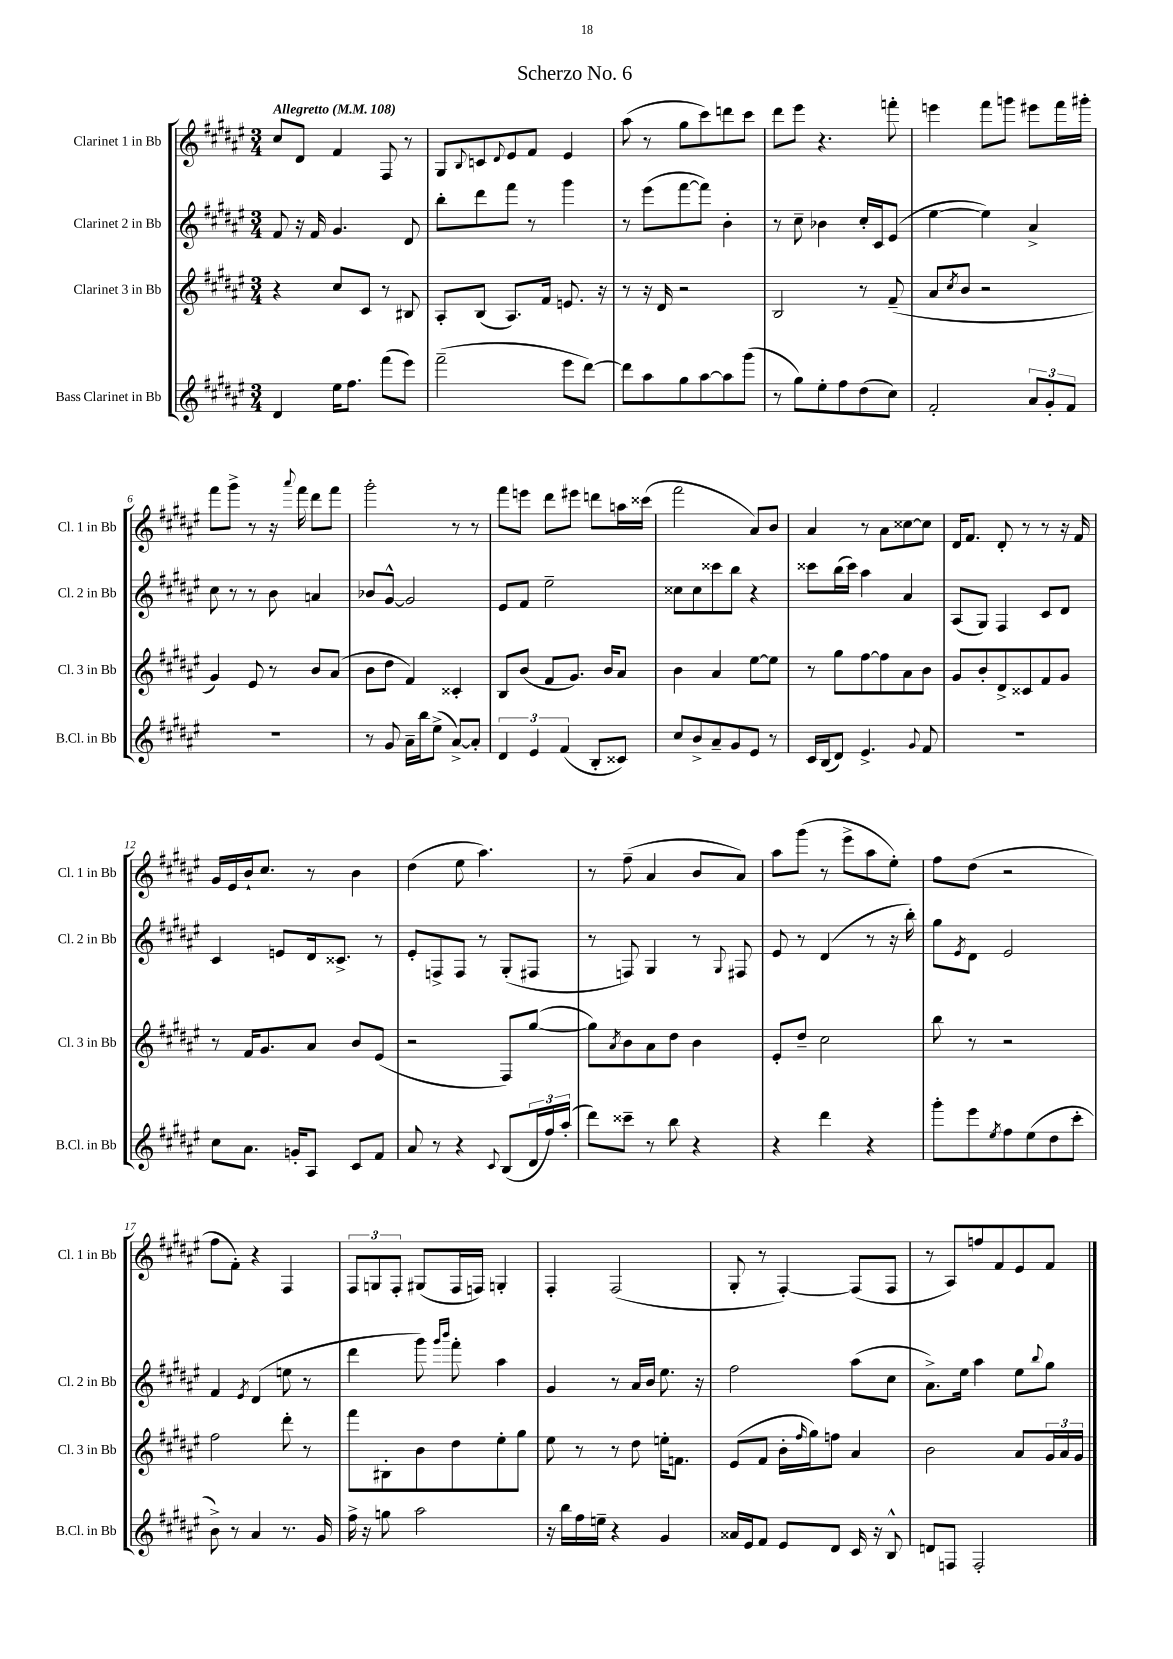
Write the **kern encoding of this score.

**kern	**kern	**kern	**kern
*part4	*part3	*part2	*part1
*staff4	*staff3	*staff2	*staff1
*I"Bass Clarinet in Bb	*I"Clarinet 3 in Bb	*I"Clarinet 2 in Bb	*I"Clarinet 1 in Bb
*I'B.Cl. in Bb	*I'Cl. 3 in Bb	*I'Cl. 2 in Bb	*I'Cl. 1 in Bb
*clefG2	*clefG2	*clefG2	*clefG2
*k[f#c#g#d#a#e#]	*k[f#c#g#d#a#e#]	*k[f#c#g#d#a#e#]	*k[f#c#g#d#a#e#]
*M3/4	*M3/4	*M3/4	*M3/4
*MM108	*MM108	*MM108	*MM108
=1	=1	=1	=1
!	!	!	!LO:TX:a:B:t=Allegretto
4d#/	4r	8f#/	8cc#/L
.	.	16r	8d#/J
.	.	16f#/	.
16ee#\KL	8cc#/L	4.g#/	4f#/
8.ff#\J	.	.	.
.	8c#/J	.	.
(8fff#\L	8r	.	8F#/
8eee#\J)	8B#X/	8d#/	8r
=2	=2	=2	=2
(2fff#~\	8A#'/L	8bb'\L	8G#/L
.	.	.	8qqB/
.	(8B/J	8ddd#\	8cn/
.	.	.	8qqd#/
.	8.A#/L)	8fff#\J	8e#/
.	.	8r	8f#/J
.	16f#/Jk	.	.
8eee#\L	8.en/	4ggg#\	4e#/
[8ddd#\J)	.	.	.
.	16r	.	.
=3	=3	=3	=3
8ddd#\L]	8r	8r	(8aa#\
8aa#\	16r	(8eee#\L	8r
.	16d#/	.	.
8gg#\	2r	[8fff#\	8gg#\L
[8aa#\	.	8fff#\J])	8ccc#\)
8aa#\]	.	4b'\	8dddn\
(8ggg#\J	.	.	8ccc#\J
=4	=4	=4	=4
8r	2B/	8r	8ddd#\L
8gg#\L)	.	8cc#~\	8eee#\J
8ee#'\	.	4b-X\	4.r
8ff#\	.	.	.
(8dd#\	8r	16cc#'/LL	.
.	.	16c#/J	.
8cc#\J)	(8f#~/	(8e#/J	8fffn'\
=5	=5	=5	=5
2f#'/	8a#/L	[4ee#\	4eeen\
.	8qcc#/	.	.
.	8b/J	.	.
.	2r	4ee#\])	8fff#\L
.	.	.	8gggn\J
12a#/L	.	4a#^/	8eee#X\L
12g#'/	.	.	.
.	.	.	16fff#\L
12f#/J	.	.	.
.	.	.	16ggg#X'\JJ
!!LO:LB:g=z
=6	=6	=6	=6
2.r	4g#/)	8cc#\	8fff#\L
.	.	8r	8ggg#^\J
.	8e#/	8r	8r
.	8r	8b\	16r
.	.	.	8qqaaa#/
.	.	.	16fff#\
.	8b/L	4an/	8ddd#\L
.	(8a#/J	.	8fff#\J
=7	=7	=7	=7
8r	8b\L	8b-X/L	2ggg#'\
8g#/	8dd#\J	[8g#^^/J	.
16a#~\LL	4f#/)	2g#/]	.
16bb\J	.	.	.
(8ee#^\J	.	.	.
[8a#^/L)	4c##X'/	.	8r
8a#'/J]	.	.	8r
=8	=8	=8	=8
6d#/	8B/L	8e#/L	8fff#\L
.	(8b/J	8f#/J	8eeen\J
6e#/	.	.	.
.	8f#/L	2ee#~\	8ddd#\L
(6f#/	.	.	.
.	8.g#/J)	.	8eee#X\J
8B'/L	.	.	8dddn\L
.	16b/KL	.	.
8c##X/J)	8a#/J	.	16aan\L
.	.	.	(16ccc##X\JJ
=9	=9	=9	=9
8cc#/L	4b\	8cc##X\L	2fff#\
8b^/	.	8cc##\	.
8a#~/	4a#/	8ccc##X\	.
8g#/	.	8bb\J	.
8e#/J	[8ee#\L	4r	8a#/L)
8r	8ee#\J]	.	8b/J
=10	=10	=10	=10
16c#/LL	8r	8ccc##X\L	4a#/
(16B/J	.	.	.
8d#/J)	8gg#\L	(16bb\L	.
.	.	16ccc##\JJ)	.
4.e#^/	[8ff#\	4aa#\	8r
.	8ff#\]	.	8a#\L
.	8a#\	4a#/	[8cc##X\
8qqg#/	.	.	.
8f#/	8b\J	.	8cc##\J]
=11	=11	=11	=11
2.r	8g#/L	(8A#/L	16d#/KL
.	.	.	8.f#/J
.	8b'/	8G#/J)	.
.	8d#^/	4F#/	8d#'/
.	8c##X/	.	8r
.	8f#/	8c#/L	8r
.	8g#/J	8d#/J	16r
.	.	.	16f#/
!!LO:LB:g=z
=12	=12	=12	=12
8cc#\L	8r	4c#/	16g#/LL
.	.	.	16e#/
8.a#\J	16f#/KL	.	16b`/J
.	8.g#/	.	8.cc#/J
.	.	8en/L	.
16gn'/KL	.	.	.
8A#/J	8a#/J	16d#/k	8r
.	.	8.c##X^/J	.
8c#/L	8b/L	.	4b\
8f#/J	(8e#/J	8r	.
=13	=13	=13	=13
8a#/	2r	8e#'/L	(4dd#\
8r	.	8Fn^/	.
4r	.	8F/J	8ee#\
.	.	8r	4.aa#\)
8qqc#/	.	.	.
(8B/L	8F#/L)	(8G#'/L	.
24d#/L	([8gg#/J	8F#X/J	.
24ff#/)	.	.	.
(24aa#'/JJ	.	.	.
=14	=14	=14	=14
8ddd#\L)	8gg#\L])	8r	8r
.	8qa#/	.	.
8ccc##X~\J	8b\	8Fn/)	(8ff#~\
8r	8a#\	4G#/	4a#/
8bb\	8dd#\J	.	.
4r	4b\	8r	8b/L
.	.	8qqG#/	.
.	.	8F#X/	8a#/J)
=15	=15	=15	=15
4r	8e#'/L	8e#/	8aa#\L
.	8dd#~/J	8r	(8ggg#\J
4ddd#\	2cc#\	(4d#/	8r
.	.	.	8eee#^\L
4r	.	8r	8aa#\
.	.	16r	8ee#'\J)
.	.	16bb'\)	.
=16	=16	=16	=16
8ggg#'\L	8bb\	8gg#\L	8ff#\L
.	.	8qe#/	.
8eee#\	8r	8d#\J	(8dd#\J
8qee#/	.	.	.
8ff#\	2r	2e#/	2r
(8ee#\	.	.	.
8dd#\	.	.	.
8ccc#'\J	.	.	.
!!LO:LB:g=z
=17	=17	=17	=17
8b^\)	2ff#\	4f#/	8ff#\L
8r	.	.	8f#'\J)
.	.	8qe#/	.
4a#/	.	(4d#/	4r
8.r	8ddd#'\	8een\	4F#/
.	8r	8r	.
16g#/	.	.	.
=18	=18	=18	=18
16ff#^\	8fff#\L	4ddd#\	12F#/L
16r	.	.	.
.	.	.	12Gn/
8ggn\	8B#X'\	.	.
.	.	.	12F#'/J
2aa#\	8b\	8ggg#\)	(8G#X/L
.	.	16qqggg#/LL	.
.	.	16qqbbb/JJ	.
.	8dd#\	8fff#'\	16F#/L
.	.	.	16Fn/JJ)
.	8ee#'\	4aa#\	4Gn'/
.	8gg#\J	.	.
=19	=19	=19	=19
16r	8ee#\	4g#/	4F#'/
16bb\LL	.	.	.
16ff#\	8r	.	.
16een~\JJ	.	.	.
4r	8r	8r	(2F#/
.	8dd#\	16a#/LL	.
.	.	16b/JJ	.
4g#/	16een'\KL	8.ee#\	.
.	8.fn\J	.	.
.	.	16r	.
=20	=20	=20	=20
16a##X/LL	(8e#/L	2ff#\	8G#'/
16e#/J	.	.	.
8f#/J	8f#/J	.	8r
8e#/L	16b'\LL	.	[4F#'/)
.	16qqff#/	.	.
.	16gg#\J)	.	.
8d#/J	8ffn\J	.	.
16c#/	4a#/	(8aa#\L	(8F#/L]
16r	.	.	.
8B^^/	.	8cc#\J	8F#/J
=21	=21	=21	=21
8dn/L	2b\	8.a#^\L)	8r
8Fn/J	.	.	8A#/L)
.	.	16ee#\Jk	.
2F'/	.	4aa#\	8ffn/
.	.	.	8f#/
.	8a#/L	8ee#\L	8e#/
.	.	8qqbb/	.
.	24g#/L	8gg#\J	8f#/J
.	24a#/	.	.
.	24g#/JJ	.	.
==	==	==	==
*-	*-	*-	*-
